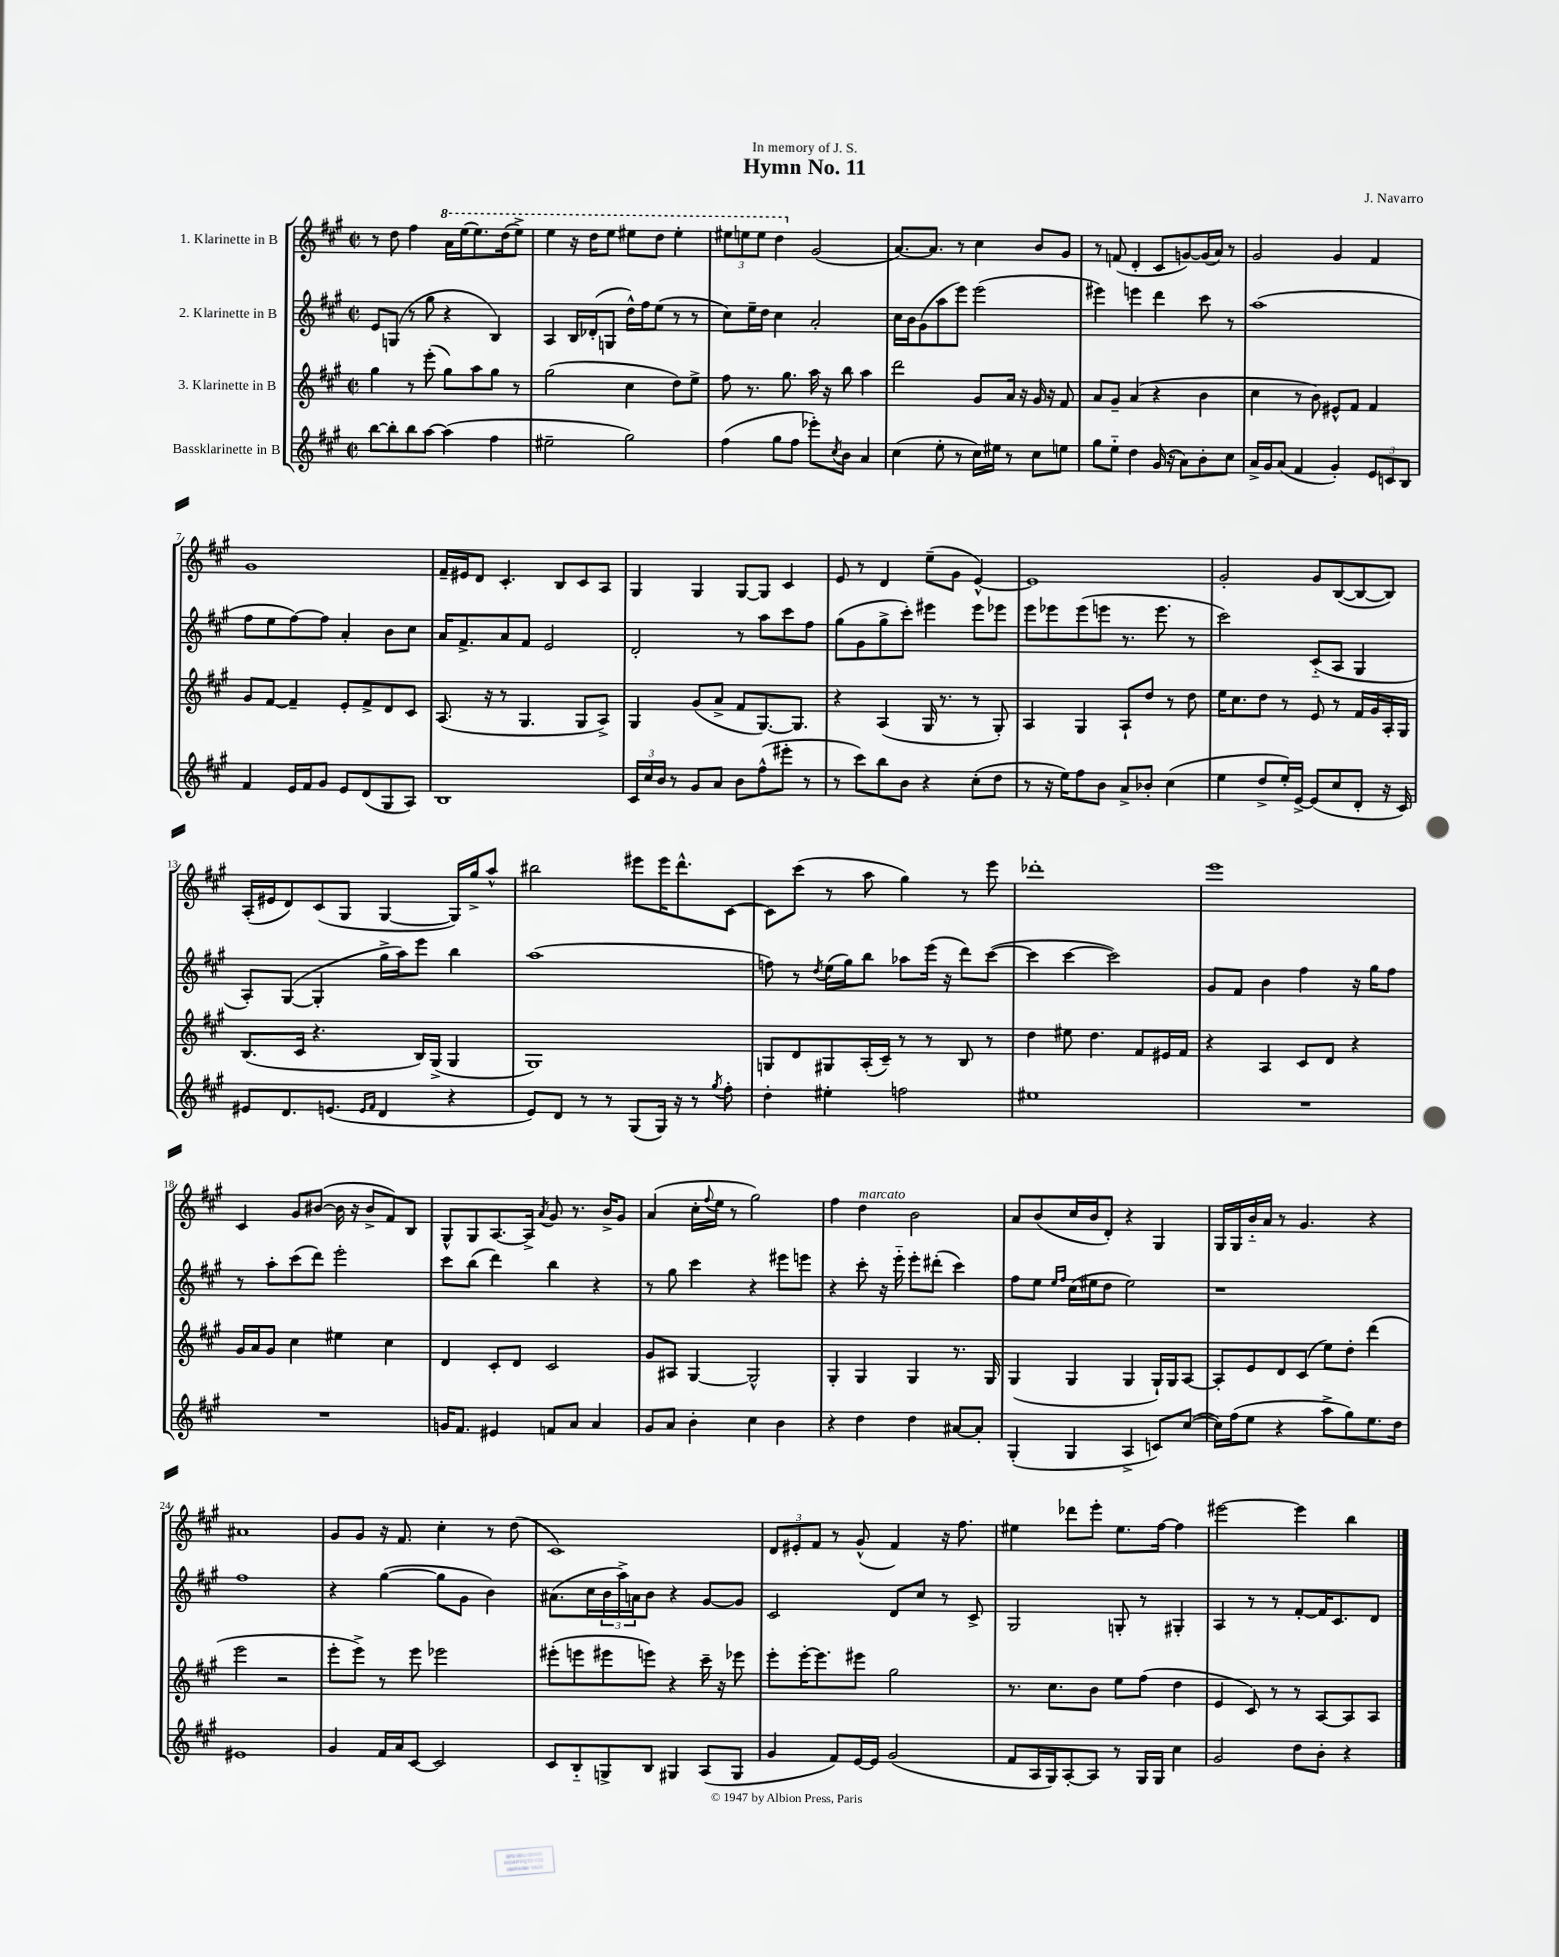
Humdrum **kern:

**kern	**kern	**kern	**kern
*part4	*part3	*part2	*part1
*staff4	*staff3	*staff2	*staff1
*I"Bassklarinette in B	*I"3. Klarinette in B	*I"2. Klarinette in B	*I"1. Klarinette in B
*clefG2	*clefG2	*clefG2	*clefG2
*k[f#c#g#]	*k[f#c#g#]	*k[f#c#g#]	*k[f#c#g#]
*M2/2	*M2/2	*M2/2	*M2/2
*met(c|)	*met(c|)	*met(c|)	*met(c|)
=1	=1	=1	=1
[8bb\L	4gg#\	8e/L	8r
8bb'\]	.	(8Gn/J	8dd\
8bb\	8r	8r	4ff#\
[8aa\J	(8eee'\	8gg#\	.
*	*	*	*8va
(4aa\]	8gg#\L)	4r	16aa\LL
.	.	.	(16eee\J
.	8aa\	.	8.eee\)
4ff#\	8gg#\J	4B/)	.
.	.	.	(16ddd\k
.	8r	.	8eee^\J)
=2	=2	=2	=2
2ee#X~\	(2gg#\	4A/	4eee\
.	.	16B/LL	16r
.	.	(16d-X'/J	16ddd\KL
.	.	8Gn/J	8eee\J
2gg#\)	4cc#\	16dd^^\LL)	8eee#X\L
.	.	16ff#\J	.
.	.	(8ee\J	8ddd\J
.	8dd\L)	8r	4eee#'\
.	8ee^\J	8r	.
=3	=3	=3	=3
(4ff#\	8ff#\	8cc#\L)	12eee#X\L
.	.	.	12eeen\
.	8.r	16ee~\L	.
.	.	.	12eee\J
.	.	16dd\JJ	.
8gg#\L	.	4cc#\	4ddd\
.	8.gg#\	.	.
8ff#\J	.	.	.
*	*	*	*X8va
8eee-X'\L)	16aa\	2a'/	(2g#/
.	16r	.	.
8qcc#/	.	.	.
8b\J	8bb\	.	.
4a/	4aa\	.	.
=4	=4	=4	=4
(4cc#\	2ddd\	16cc#\LL	[8.a/L)
.	.	16b\J	.
.	.	(8g#\	.
.	.	.	8.a/J]
8ee'\	.	8aa\	.
8r	.	8eee\J)	8r
16cc#\LL)	8g#/L	(2eee\	4cc#\
16ee#X\JJ	.	.	.
8r	16a/Jk	.	.
.	16r	.	.
8cc#\L	16g#/	.	8b/L
.	16r	.	.
8een\J	8f#/	.	8g#/J
=5	=5	=5	=5
8gg#\L	8a/L	4eee#X\)	8r
8ee\J	8g#~/J	.	(8fn/
4dd\	(4a/	4eeen\	4d'/
(16g#/	4r	4ddd\	8c#/L
16r	.	.	.
8a\L)	.	.	[8gn/)
8b'\	4b\	8ccc#\	(16g/L]
.	.	.	16a/JJ)
8cc#\J	.	8r	8r
=6	=6	=6	=6
16a^/LL	4cc#\	(1aa	2g#/
16g#/J	.	.	.
(8a/J	.	.	.
4f#/	8r	.	.
.	8b\)	.	.
4g#'/)	8e#X^^/L	.	4g#/
.	8f#/J	.	.
12e/L	4f#/	.	4f#/
12cn/	.	.	.
12B/J	.	.	.
!!LO:LB:g=z
=7	=7	=7	=7
4f#/	8g#/L	8ff#\L	1g#
.	[8f#/J	8ee\	.
16e/LL	4f#~/]	[8ff#\)	.
16f#/J	.	.	.
8g#/J	.	8ff#\J]	.
8e/L	8e'/L	4a'/	.
(8d/	8f#^/	.	.
8G#/	8d/	8b\L	.
8A/J)	8c#/J	8cc#\J	.
=8	=8	=8	=8
1B	(8.A/	16a/KL	16f#~/LL
.	.	8.f#^/	16e#X/J
.	.	.	8d/J
.	16r	.	.
.	8r	8a/	4.c#'/
.	4.G#/	8f#/J	.
.	.	2e/	.
.	.	.	8B/L
.	8G#/L	.	8c#/
.	8A^/J)	.	8A/J
=9	=9	=9	=9
24c#/LL	4G#/	2d'/	4G#/
24cc#/	.	.	.
24b/JJ	.	.	.
8r	.	.	.
8g#/L	(8g#/L	.	4G#/
8a/J	8a^/J	.	.
8b\L	8f#/L	8r	[8G#/L
(8ff#^^\	[8.G#/)	8aa\L	8G#/J]
8eee#X'\J	.	8ccc#\	4c#/
.	8.G#/J]	.	.
8r	.	8ff#\J	.
=10	=10	=10	=10
8r	4r	(8gg#\L	8e/
8ccc#\L)	.	8g#\	8r
8bb\	(4A/	8gg#^\	4d/
8b\J	.	8ccc#'\J)	.
4r	16G#/	4eee#X\	(8ee~\L
.	8.r	.	.
.	.	.	8g#\J
(8cc#'\L	8r	8eee#\L	[4e^^/)
8dd\J	8G#'/)	8eee-X\J	.
=11	=11	=11	=11
8r	4A/	8eee\L	1e]
16r	.	8eee-X\	.
16ee\KL)	.	.	.
8ff#\	4G#/	(8eee-\	.
8b\J	.	8eeen\J	.
8a^/L	8A`/L	8.r	.
8b-X'/J	8dd/J	.	.
.	.	8.eee\	.
(4cc#\	8r	.	.
.	8dd\	8r	.
=12	=12	=12	=12
4ee\	16ee\KL	2ccc#\)	2g#'/
.	8.cc#\	.	.
8dd^/L	8dd\J	.	.
16ee'/L)	8r	.	.
[16e^/JJ	.	.	.
(8e/L]	8e/	(8c#/L	8g#/L
8cc#/	8r	8A/J	([8B/
8d'/J	16f#/LL	4G#/	8B/_
.	16g#/	.	.
16r	16A'/	.	8B/J])
16c#/)	16G#/JJ	.	.
!!LO:LB:g=z
=13	=13	=13	=13
8e#X/L	(8.B/L	8A'/L)	(16A'/LL
.	.	.	16e#X/J
8.d/	.	([8G#/J	8d/)
.	16c#/Jk	.	.
.	4.r	4G#'/]	(8c#/
(8.en/J	.	.	.
.	.	.	8G#/J
16qqe/LL	.	.	.
16qqf#/JJ	.	.	.
4d/	.	16gg#^\LL	[4G#/
.	.	16aa\J)	.
.	16B/LL)	8eee\J	.
.	(16G#^/JJ	.	.
4r	4G#/	4bb\	16G#/LL])
.	.	.	16gg#^/J
.	.	.	8aa^^/J
=14	=14	=14	=14
8e/L)	1G#)	(1aa	2bb#X\
8d/J	.	.	.
8r	.	.	.
8r	.	.	.
(8G#/L	.	.	8eee#X\L
16G#/Jk)	.	.	16eee#\K
16r	.	.	8.ddd^^\
8r	.	.	.
8qgg#/	.	.	.
8ff#'\	.	.	[8c#\J
=15	=15	=15	=15
4dd'\	8Gn/L	8ffn\)	8c#\L]
.	8d/	8r	(8ccc#\J
.	.	8qdd/	.
4ee#X'\	8G#X/	(16ee\LL	8r
.	.	16gg#\J)	.
.	(16A'/L	8bb\J	8aa\
.	16c#~/JJ)	.	.
2ffn\	8r	8aa-X\L	4gg#\)
.	8r	(16eee\Jk	.
.	.	16r	.
.	8B/	8ddd\L)	8r
.	8r	([8ccc#\J	8eee\
=16	=16	=16	=16
1ee#X	4dd\	4ccc#\]	1ddd-X'
.	8ee#X\	[4ccc#\	.
.	4.dd\	.	.
.	.	2ccc#\])	.
.	8f#/L	.	.
.	16e#X/L	.	.
.	16f#/JJ	.	.
=17	=17	=17	=17
1r	4r	8g#/L	1eee
.	.	8f#/J	.
.	4A/	4b\	.
.	8c#/L	4ff#\	.
.	8d/J	.	.
.	4r	16r	.
.	.	16gg#\KL	.
.	.	8ff#\J	.
!!LO:LB:g=z
=18	=18	=18	=18
1r	16g#/LL	8r	4c#/
.	16a/J	.	.
.	8g#/J	8aa'\L	.
.	4cc#\	(8ccc#\	8g#/L
.	.	8ddd\J)	([8b#X/J
.	4ee#X\	2eee'\	16b#\]
.	.	.	16r
.	.	.	8b#^/L
.	4cc#\	.	8f#/)
.	.	.	8B/J
=19	=19	=19	=19
16gn/KL	4d/	8ccc#\L	8G#^^/L
8.f#/J	.	.	.
.	.	(8bb\J	8G#/
4e#X/	8c#'/L	4ddd\)	[8.A/
.	8d/J	.	.
.	.	.	16A^/Jk]
.	.	.	8qa/
8fn/L	2c#/	4bb\	8g#/
8a/J	.	.	8.r
4a/	.	4r	.
.	.	.	16b^/KL
.	.	.	8g#/J
=20	=20	=20	=20
8g#/L	8g#/L	8r	(4a/
8a/J	8A#X/J	8gg#\	.
4b'\	[4G#/	4ccc#\	16cc#'\LL
.	.	.	8qqff#/
.	.	.	16ee\JJ
.	.	.	8r
4cc#\	2G#^^/]	4r	2gg#\)
4b\	.	8eee#X\L	.
.	.	8eeen\J	.
=21	=21	=21	=21
4r	4G#'/	4r	4ff#\
!	!	!	!LO:TX:a:i:t=marcato
4dd\	4G#/	8ccc#'\	4dd\
.	.	16r	.
.	.	16eee\	.
4dd\	4G#/	8eee'\L	2b\
.	.	(8ddd#X'\J	.
[8a#X/L	8.r	4ccc#\)	.
8a#'/J]	.	.	.
.	16G#/	.	.
=22	=22	=22	=22
(4G#'/	(4G#/	8ff#\L	8a/L
.	.	8ee\J	(8b/
.	.	16qqee/LL	.
.	.	16qqff#/JJ	.
4G#/	4G#/	(16cc#\LL	16cc#/L
.	.	16ee#X\J	16b/J
.	.	8dd\J	8d'/J)
4A^/	4G#/	2ee#\)	4r
8cn/L)	16G#`/LL)	.	4G#/
.	16G#/J	.	.
([8cc#/J	[8A/J	.	.
=23	=23	=23	=23
16cc#\LL])	8A'/L]	1r	16G#/LL
(16ff#\J	.	.	16G#/
8ee\J	8e/	.	16b/
.	.	.	16a/JJ
4r	8d/	.	8r
.	(8c#/J	.	4.g#/
8aa^\L	8ee\L)	.	.
8gg#\)	8dd'\J	.	.
8.ee\	(4ddd\	.	4r
16dd\Jk	.	.	.
!!LO:LB:g=z
=24	=24	=24	=24
1e#X	2eee\	1ff#	1a#X
.	2r	.	.
=25	=25	=25	=25
4g#/	8eee'\L	4r	8g#/L
.	8eee^\J)	.	8g#/J
16f#/LL	8r	([4gg#\	16r
16a/J	.	.	8.f#/
[8c#/J	8eee\	.	.
2c#/]	2eee-X\	8gg#\L]	4cc#'\
.	.	8g#\J	.
.	.	4b\)	8r
.	.	.	(8dd\
=26	=26	=26	=26
8c#/L	(8eee#X'\L	(8.a#X\L	1c#)
8B/	8eeen\	.	.
.	.	16cc#\L	.
8Gn^/	8eee#X\	24b\	.
.	.	24aa^\)	.
.	.	24an\J	.
8B/J	8eeen\J)	8b\J	.
4G#X/	4r	4r	.
(8A/L	16ccc#~\	[8g#/L	.
.	16r	.	.
8G#/J	8eee-X\	8g#/J]	.
=27	=27	=27	=27
4g#/	8eee'\L	2c#/	12d/L
.	.	.	12e#X'/
.	[16eee'\K	.	.
.	.	.	12f#/J
.	8.eee\]	.	.
8f#/L)	.	.	8r
[16e/L	8eee#X\J	.	(8g#^^/
16e/JJ]	.	.	.
(2g#/	2gg#\	8d/L	4f#/)
.	.	8cc#/J	.
.	.	8r	16r
.	.	.	8.ff#\
.	.	8c#^/	.
=28	=28	=28	=28
8f#/L	8.r	2G#/	4ee#X\
16A/L	.	.	.
16G#/J)	8.cc#\L	.	.
[8A'/	.	.	8ddd-X\L
8A/J]	8b\J	.	8eee'\J
8r	8ee\L	8Gn'/	8.ee#\L
16G#/LL	(8ff#\J	8r	.
16G#/JJ	.	.	[16ff#\Jk
4cc#\	4dd\	4G#X'/	4ff#\]
=29	=29	=29	=29
2g#/	4e/	4A/	[2eee#X\
.	8c#/)	8r	.
.	8r	8r	.
8dd\L	8r	[8f#'/L	4eee#\]
8b'\J	[8A/L	16f#/K]	.
.	.	8.c#/	.
4r	8A/]	.	4bb\
.	8A/J	8d/J	.
==	==	==	==
*-	*-	*-	*-
